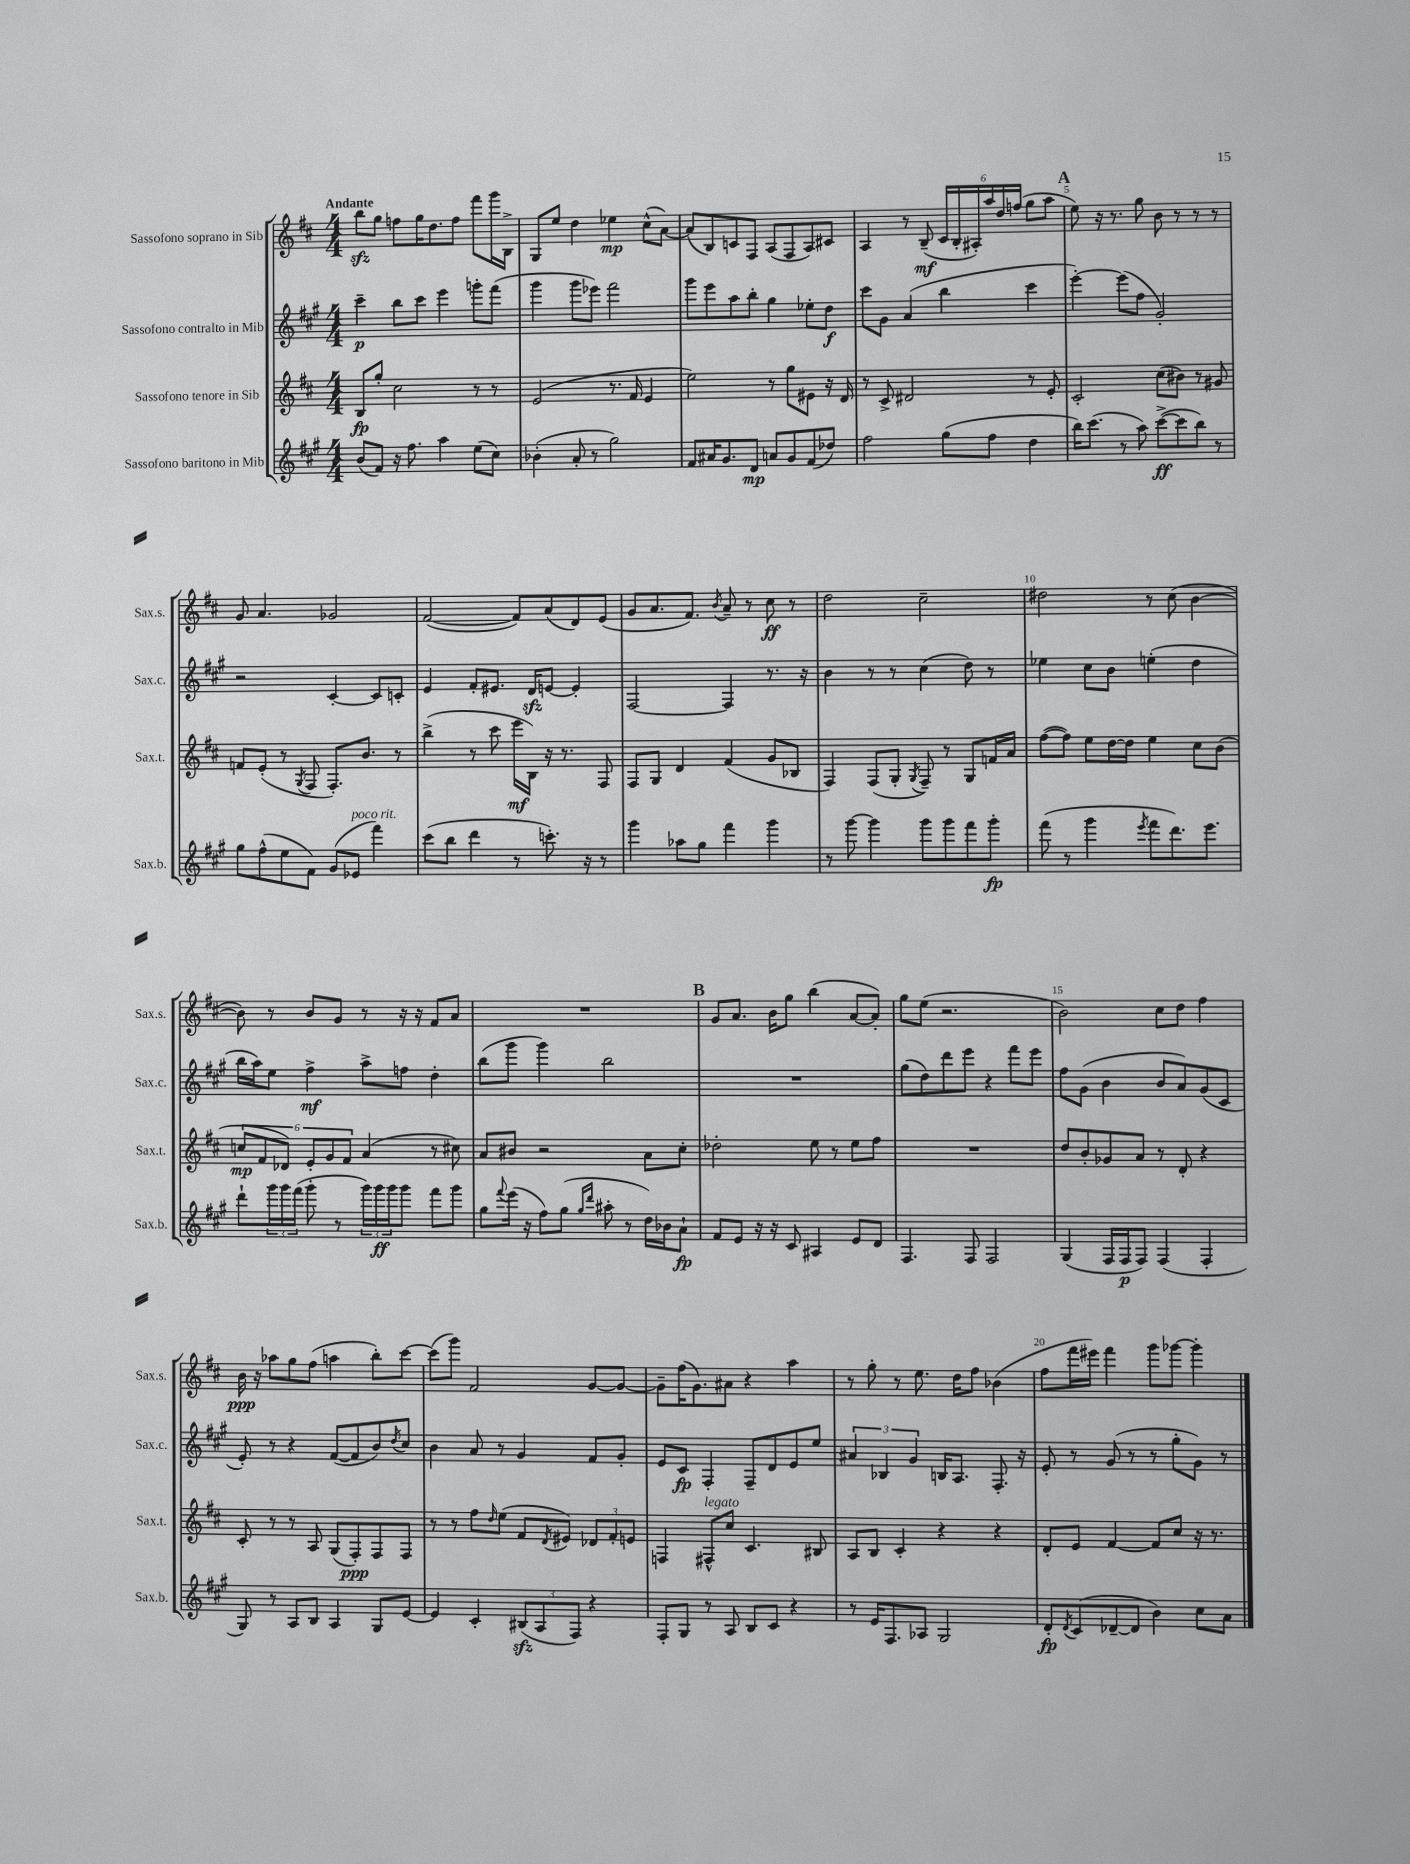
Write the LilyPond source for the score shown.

<<
\new StaffGroup <<
\new Staff = "s0" \with { instrumentName = "Sassofono soprano in Sib" shortInstrumentName = "Sax.s." } {
    \clef treble \key d \major \numericTimeSignature \time 4/4 \tempo "Andante"
    b''8\sfz g''8 f''8 g''16 d''8. f''8 fis'''8 g'''16 b16-> |
    g8 e''8 d''4 ees''4\mp cis''8-^( a'8~) |
    a'8( b8) c'8 fis8 a8( fis8 a8) cis'8 |
    a4 r8 b8--\mf( \tuplet 6/4 { cis'16 b16-. ais16-.) a''16 d''16 f''16( } g''8 a''8 |
    \mark \markup { \bold "A" } e''8) r16 r8. g''8 b'8 r8 r8 r8 |
    g'8 a'4. ges'2 |
    fis'2~( fis'8) a'8( d'8) e'8( |
    g'8 a'8. fis'8.) \acciaccatura { b'8 } a'8-- r8 cis''8\ff r8 |
    d''2 cis''2-- |
    dis''2 r8 cis''8( b'4~ |
    b'8) r8 b'8 g'8 r8 r16 r16 fis'8 a'8 |
    R1 |
    \mark \markup { \bold "B" } g'8 a'8. b'16 g''8 b''4( a'8~ a'8-.) |
    g''8 e''8( r2. |
    b'2) cis''8 d''8 fis''4 |
    b'16\ppp r16 aes''8 g''8 fis''8( a''4 b''8-.) cis'''8~ |
    cis'''8( g'''8) fis'2 g'8~ g'8~ |
    g'8-- fis''16( g'8.) ais'8 r4 a''4 |
    r8 g''8-. r8 e''8. d''16 fis''8 bes'4( |
    fis''8 fis'''16 eis'''16) fis'''4 g'''8 ges'''8~ ges'''4-. \bar "|." |
}
\new Staff = "s1" \with { instrumentName = "Sassofono contralto in Mib" shortInstrumentName = "Sax.c." } {
    \clef treble \key a \major \numericTimeSignature \time 4/4
    cis'''4--\p b''8 cis'''8 e'''4 g'''8-. fis'''8( |
    gis'''4 gis'''8 ees'''8) fis'''2 |
    gis'''8 e'''8 a''8 b''8-. gis''4 ees''8-. d''8\f |
    cis'''8 gis'8 a'4( b''4 cis'''4 |
    \mark \markup { \bold "A" } e'''4~-.) e'''8( fis''8 gis'2-.) |
    r2 cis'4~-. cis'8 c'8-. |
    e'4 fis'8-. eis'8. d'16\sfz e'8~ e'4-. |
    fis2~ fis4 r8. r16 |
    b'4 r8 r8 cis''4( d''8) r8 |
    ees''4 cis''8 b'8 e''4-.( d''4 |
    b''16 a''16) e''8 fis''4->\mf a''8-> f''8 d''4-. |
    b''8( gis'''8 gis'''4) b''2 |
    \mark \markup { \bold "B" } R1 |
    gis''8( d''8) d'''8 e'''8 r4 fis'''8 e'''8 |
    fis''8 gis'8( b'4 b'8 a'8) gis'8( cis'8 |
    e'8-.) r8 r4 fis'8~( fis'8 b'8) \acciaccatura { d''8 } cis''8 |
    b'4 a'8 r8 gis'4 fis'8 gis'8-. |
    e'8 cis'8\fp fis4-. fis8-- d'8 e'8 e''8 |
    \tuplet 3/2 { ais'4 bes4 gis'4 } b16 a8. fis8.-. r16 |
    e'8-. r8 gis'8( r8 r8 gis''8-. gis'8) r8 \bar "|." |
}
\new Staff = "s2" \with { instrumentName = "Sassofono tenore in Sib" shortInstrumentName = "Sax.t." } {
    \clef treble \key d \major \numericTimeSignature \time 4/4
    b8\fp g''8-. cis''2 r8 r8 |
    e'2( r8. fis'16 e'4 |
    e''2) r8 g''8 eis'8 r16 d'16 |
    r8 cis'8-> dis'2 r8 e'8-. |
    \mark \markup { \bold "A" } cis'2-. cis''8( bis'8) r8 gis'8 |
    f'8 e'8-.( r8 \acciaccatura { g8 } fis8 fis8.-.) b'8. r8 |
    b''4->( r8 cis'''8 e'''16\mf b16) r16 r8. fis8 |
    fis8 g8 d'4 fis'4( g'8 bes8 |
    fis4) fis8( g8-. \acciaccatura { g8 } fis8--) r8 g8 f'16 a'16 |
    fis''8~( fis''8) e''8 d''16~ d''16 e''4 cis''8 b'8( |
    \tuplet 6/4 { c''8\mp fis'8 des'8) e'8-. g'8 fis'8 } a'4( r8 cis''8) |
    a'8 bis'8 r2 a'8 cis''8-. |
    \mark \markup { \bold "B" } des''2-. e''8 r8 e''8 fis''8 |
    R1 |
    d''8 b'8-. ges'8 a'8 r8 d'8-. r4 |
    cis'8-. r8 r8 a8 g8( fis8-.\ppp) fis8 fis8 |
    r8 r8 fis''8 \grace { d''16 } e''8( fis'8 \acciaccatura { d'8 } eis'8) \tuplet 3/2 { des'8 fis'8-. e'8 } |
    f4 fis8-^^\markup { \italic "legato" } cis''8 cis'4. bis8 |
    a8 b8 cis'4-. r4 r4 |
    d'8-. e'8 fis'4~ fis'8 cis''8 r16 r8. \bar "|." |
}
\new Staff = "s3" \with { instrumentName = "Sassofono baritono in Mib" shortInstrumentName = "Sax.b." } {
    \clef treble \key a \major \numericTimeSignature \time 4/4
    b'8( fis'8) r16 fis''8. a''4 e''8( cis''8) |
    bes'4-.( a'8-. r8 gis''2) |
    fis'8 ais'16 gis'8. d'8\mp a'8 gis'8 fis'8( des''8) |
    fis''2 gis''8( fis''8 d''4 |
    \mark \markup { \bold "A" } b''16) cis'''8.( r8 a''8) cis'''8~->\ff( cis'''8 b''8) r8 |
    gis''8 fis''8-^( e''8 fis'8) gis'8( ees'8^\markup { \italic "poco rit." } fis'''4) |
    cis'''8( b''8 d'''4 r8 c'''8.-.) r16 r8 |
    gis'''4 aes''8 gis''8 fis'''4 gis'''4 |
    r8 gis'''8~ gis'''4 gis'''8 gis'''8 fis'''8 gis'''8-.\fp |
    fis'''8( r8 gis'''4 \acciaccatura { e'''8 } fis'''8 d'''8.) e'''8. |
    d'''8-! \tuplet 3/2 { gis'''16 gis'''16 fis'''16( } gis'''8-. r8 \tuplet 3/2 { gis'''16) gis'''16\ff gis'''16 } gis'''8 fis'''8 gis'''8 |
    gis''8 \appoggiatura { fis'''8 } e'''16( r16 fis''8) gis''8( \grace { gis''16 d'''16 } ais''8-. r8 d''16) bes'16 a'8-!\fp |
    \mark \markup { \bold "B" } fis'8 e'8 r16 r16 cis'8 ais4 e'8 d'8 |
    fis4. fis8 fis2 |
    gis4( fis16 fis16\p fis8) fis4( fis4-. |
    gis8) r8 a8 b8 a4 gis8 e'8~ |
    e'4 cis'4-. \tuplet 3/2 { bis8\sfz( a8 fis8) } r4 |
    fis8-. gis8 r8 a8 b8 cis'8 r4 |
    r8 e'16 fis8. aes8 gis2 |
    d'8-.\fp \acciaccatura { d'8 } cis'8( des'8~-- des'8 b'4) cis''8 a'8 \bar "|." |
}
>>
>>
\layout { \context { \Score \override BarNumber.break-visibility = ##(#f #t #t) barNumberVisibility = #(every-nth-bar-number-visible 5) } }
